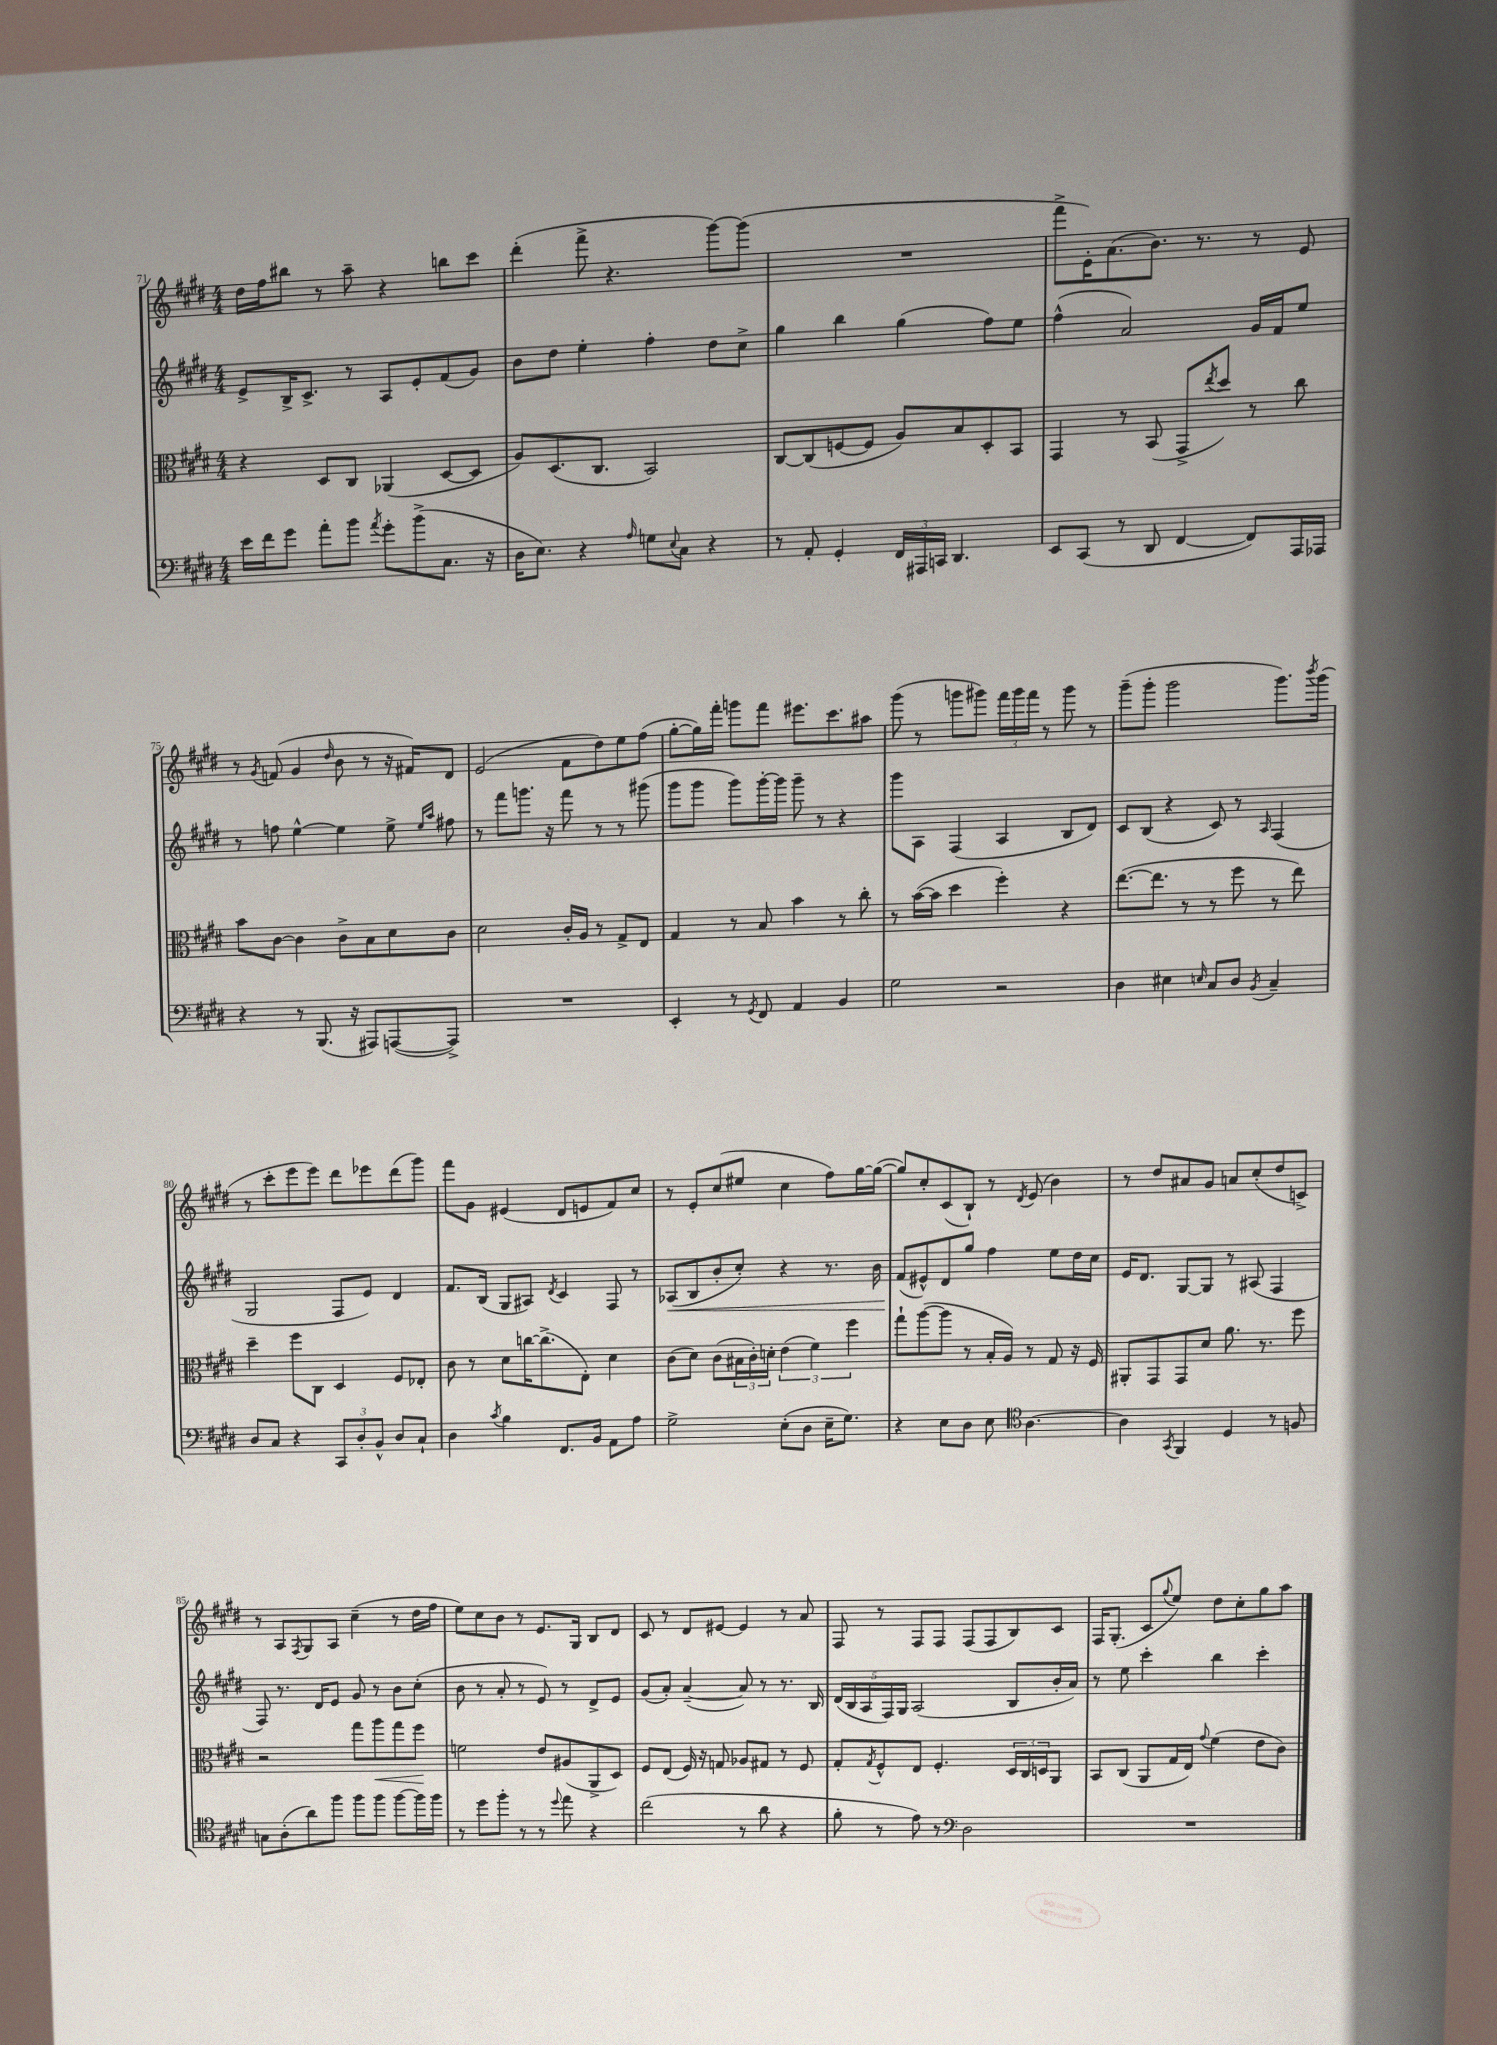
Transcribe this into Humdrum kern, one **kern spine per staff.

**kern	**kern	**kern	**kern
*staff4	*staff3	*staff2	*staff1
*clefF4	*clefC3	*clefG2	*clefG2
*k[f#c#g#d#]	*k[f#c#g#d#]	*k[f#c#g#d#]	*k[f#c#g#d#]
*M4/4	*M4/4	*M4/4	*M4/4
16e	4r	8e^	16dd#
16f#	.	.	16ff#
8g#	.	16B^	8bb#
.	.	8.c#^	.
8a'	8D#	.	8r
8b	8C#	8r	8aa~
8qa	.	.	.
8g#'	(4AA-	8A	4r
(8b^	.	8e'	.
8.C#	[8D#	(8f#	8bb
.	8D#]	8g#)	8ccc#
16r	.	.	.
=	=	=	=
16D#	8A)	8b	(4ddd#'
8.E)	.	.	.
.	(8.D#	8dd#	.
4r	.	4ee'	8fff#^
.	8.C#	.	.
.	.	.	4.r
16qqA	.	.	.
8G	2BB)	4ff#'	.
8qqE	.	.	.
8C#	.	.	.
4r	.	8dd#	[8ggg#)
.	.	8cc#^	(8ggg#]
=	=	=	=
8r	[8C#	4gg#	1r
8AA'	(8C#]	.	.
4GG#'	[8F	4bb	.
.	8F]	.	.
24FF#	8A)	(4gg#	.
24AAA#	.	.	.
24CC	.	.	.
4.DD#	8B	.	.
.	8D#'	8ff#)	.
.	8BB	8ee	.
=	=	=	=
8EE	4GG#	(4ff#^^	8fff#^
(8CC#	.	.	16e')
.	.	.	(8.a
8r	8r	2a)	.
8DD#	(8BB	.	8.b)
[4FF#	8GG#^	.	.
.	.	.	8.r
.	8qee	.	.
.	8dd#)	.	.
8FF#])	8r	16g#	8r
.	.	16f#	.
16AAA	8cc#	8ee	8e
16AAA-	.	.	.
=	=	=	=
4r	8b	8r	8r
.	.	.	8qg#
.	[8c#	8ff	(8f
8r	4c#]	[4ee^^	4g#
(8.BBB	.	.	.
.	.	.	16qqdd#
.	8c#^	4ee]	8b
16r	.	.	.
8AAA#)	8B	.	8r
([8AAA	8d#	8ee^	16r
.	.	.	16f#)
.	.	16qqee	.
.	.	16qqaa	.
8AAA^])	8c#	8ff#	8d#
=	=	=	=
1r	2d#	8r	(2e
.	.	8fff#	.
.	.	8.ggg	.
.	.	16r	.
.	16c#'	8fff#	8f#
.	16A	.	.
.	8r	8r	8dd#)
.	8G#^	8r	8ee
.	8E	(8ggg#	(8ff#
=	=	=	=
4EE'	4G#	8ggg#	[8gg#'
.	.	8ggg#	16gg#])
.	.	.	16fff#'
8r	8r	8ggg#)	8ggg
8qGG#	.	.	.
8FF#	8B	[16ggg#'	8fff#
.	.	16ggg#]	.
4AA	4b	8ggg#~	8.eee#
.	.	8r	.
.	.	.	8.ccc#
4BB	8r	4r	.
.	8cc#'	.	8aa#
=	=	=	=
2G#	8r	8ggg#	(8ggg#
.	([16b	8A	8r
.	16b]	.	.
.	4dd#	(4F#	8ggg
.	.	.	8ggg#)
2r	4ff#')	4A	24fff#
.	.	.	24ggg#
.	.	.	24fff#
.	.	.	8r
.	4r	8B	8ggg#
.	.	8d#)	8r
=	=	=	=
4D#	([8.ee	8c#	(8ggg#~
.	.	(8B	8ggg#'
.	8.ee]	.	.
4E#	.	4r	2ggg#
.	8r	.	.
16qqE	.	.	.
8C#	8r	8c#)	.
8D#	8ff#	8r	.
8qBB	.	16qqA	.
4C#~	8r	(4F#	8.ggg#)
.	8ee)	.	.
.	.	.	8qbbb
.	.	.	(16ggg#
=	=	=	=
8D#	4dd#~	2G#	8r
8C#	.	.	8ccc#'
4r	8ff#	.	8eee
.	8C#	.	8eee)
12CC#	4D#	8F#	8ddd#
12D#'	.	.	.
.	.	8e)	8eee-
12BB^^	.	.	.
8D#	8F#	4d#	(8ddd#
8C#`	8E-'	.	8ggg#)
=	=	=	=
4D#	8c#	8.f#	8fff#
.	8r	.	8g#
.	.	(16B	.
8qc#	.	.	.
4B	8d#	8G#	(4e#
.	[16cc	8A#)	.
.	(8.cc^]	.	.
.	.	8qd#	.
8.FF#	.	4c#	8d#
.	8E')	.	8e
16BB	.	.	.
8AA	4d#	8F#	8f#)
8A	.	8r	8cc#
=	=	=	=
2G#^	(8c#	(8A-	8r
.	8d#)	8B	8e'
.	(8c#	8b'	(8cc#
.	24B#	8cc#')	8ee#
.	24c#')	.	.
.	24d'	.	.
(8E'	(6e	4r	4cc#
8D#	.	.	.
.	6f#)	.	.
16E~	.	8.r	8ff#)
8.G#)	.	.	.
.	6ff#	.	.
.	.	.	[16gg#
.	.	16b	(16gg#_
=	=	=	=
4r	8gg#`	(8f#	8gg#])
.	([8aa	8e#^^)	8cc#'
8E	8aa]	8d#	(8c#
8D#	8r	8gg#	8B`)
8E	16B'	4ff#	8r
.	16A)	.	.
*clefC4	*	*	*
.	.	.	8qd#
[4.A	8r	.	(8e
.	8G#	8ee	4b)
.	16r	16dd#	.
.	16F#	16cc#	.
=	=	=	=
4A]	8AA#'	16e	8r
.	.	8.d#	.
.	8GG#	.	8dd#
8qGG#	.	.	.
4FF#	8GG#	[8G#	8a#
.	8d#	8G#]	8g#
4D#	8.a	8r	8a
.	.	(8A#	(8cc#'
.	8.r	.	.
8r	.	4F#	8dd#
8F	8ff#	.	8c^)
=	=	=	=
8G	2r	8F#)	8r
(8A'	.	8.r	8A
.	.	.	8qF#
8a)	.	.	8G#
.	.	16d#	.
8ff#	.	8e	8A
8ff#	8gg#	8g#	(4cc#~
8ff#	8aa	8r	.
[8ff#	8gg#	8b	8r
16ff#]	8ff#	(8cc#'	16dd#
16ff#	.	.	16ff#
=	=	=	=
8r	2f	8b	8ee)
8dd#	.	8r	8cc#
8ff#'	.	8a'	8b
8r	.	8r	8r
8r	8e	8e)	8.e
8qqdd#	.	.	.
8ee	(8A#	8r	.
.	.	.	16G#
4r	8AA^	8d#^	8B
.	8D#)	8e	8d#
=	=	=	=
(2cc#	8F#	(8g#	8c#
.	(8E	8a')	8r
.	16F#)	([4a~	8d#
.	16r	.	.
.	8G	.	[8e#
8r	8A-	8a])	4e#]
8a	8G#	8r	.
4r	8r	8.r	8r
.	8F#	.	8a
.	.	16B	.
=	=	=	=
8f#'	8G#'	(20d#	8F#
.	.	20B	.
.	.	20A	.
.	8qG#	.	.
8r	8F#^^	.	8r
.	.	20F#)	.
.	.	20G#	.
8e)	8E	(2A	8F#
8r	4.F#'	.	8F#
*clefF4	*	*	*
2D#	.	.	(8F#
.	.	.	8F#
.	24D#	8B	8B)
.	24C#	.	.
.	24D	.	.
.	8AA	16b'	8c#
.	.	16a)	.
=	=	=	=
1r	8BB	8r	16F#
.	.	.	(8.G#'
.	(8C#	8ee	.
.	8AA	4ccc#'	8c#
.	.	.	8qqgg#
.	16G#	.	8ee)
.	16E)	.	.
.	8qqg#	.	.
.	(4f#	4bb	8dd#
.	.	.	8cc#'
.	8e	4ccc#'	8gg#
.	8c#)	.	8aa
==	==	==	==
*-	*-	*-	*-
